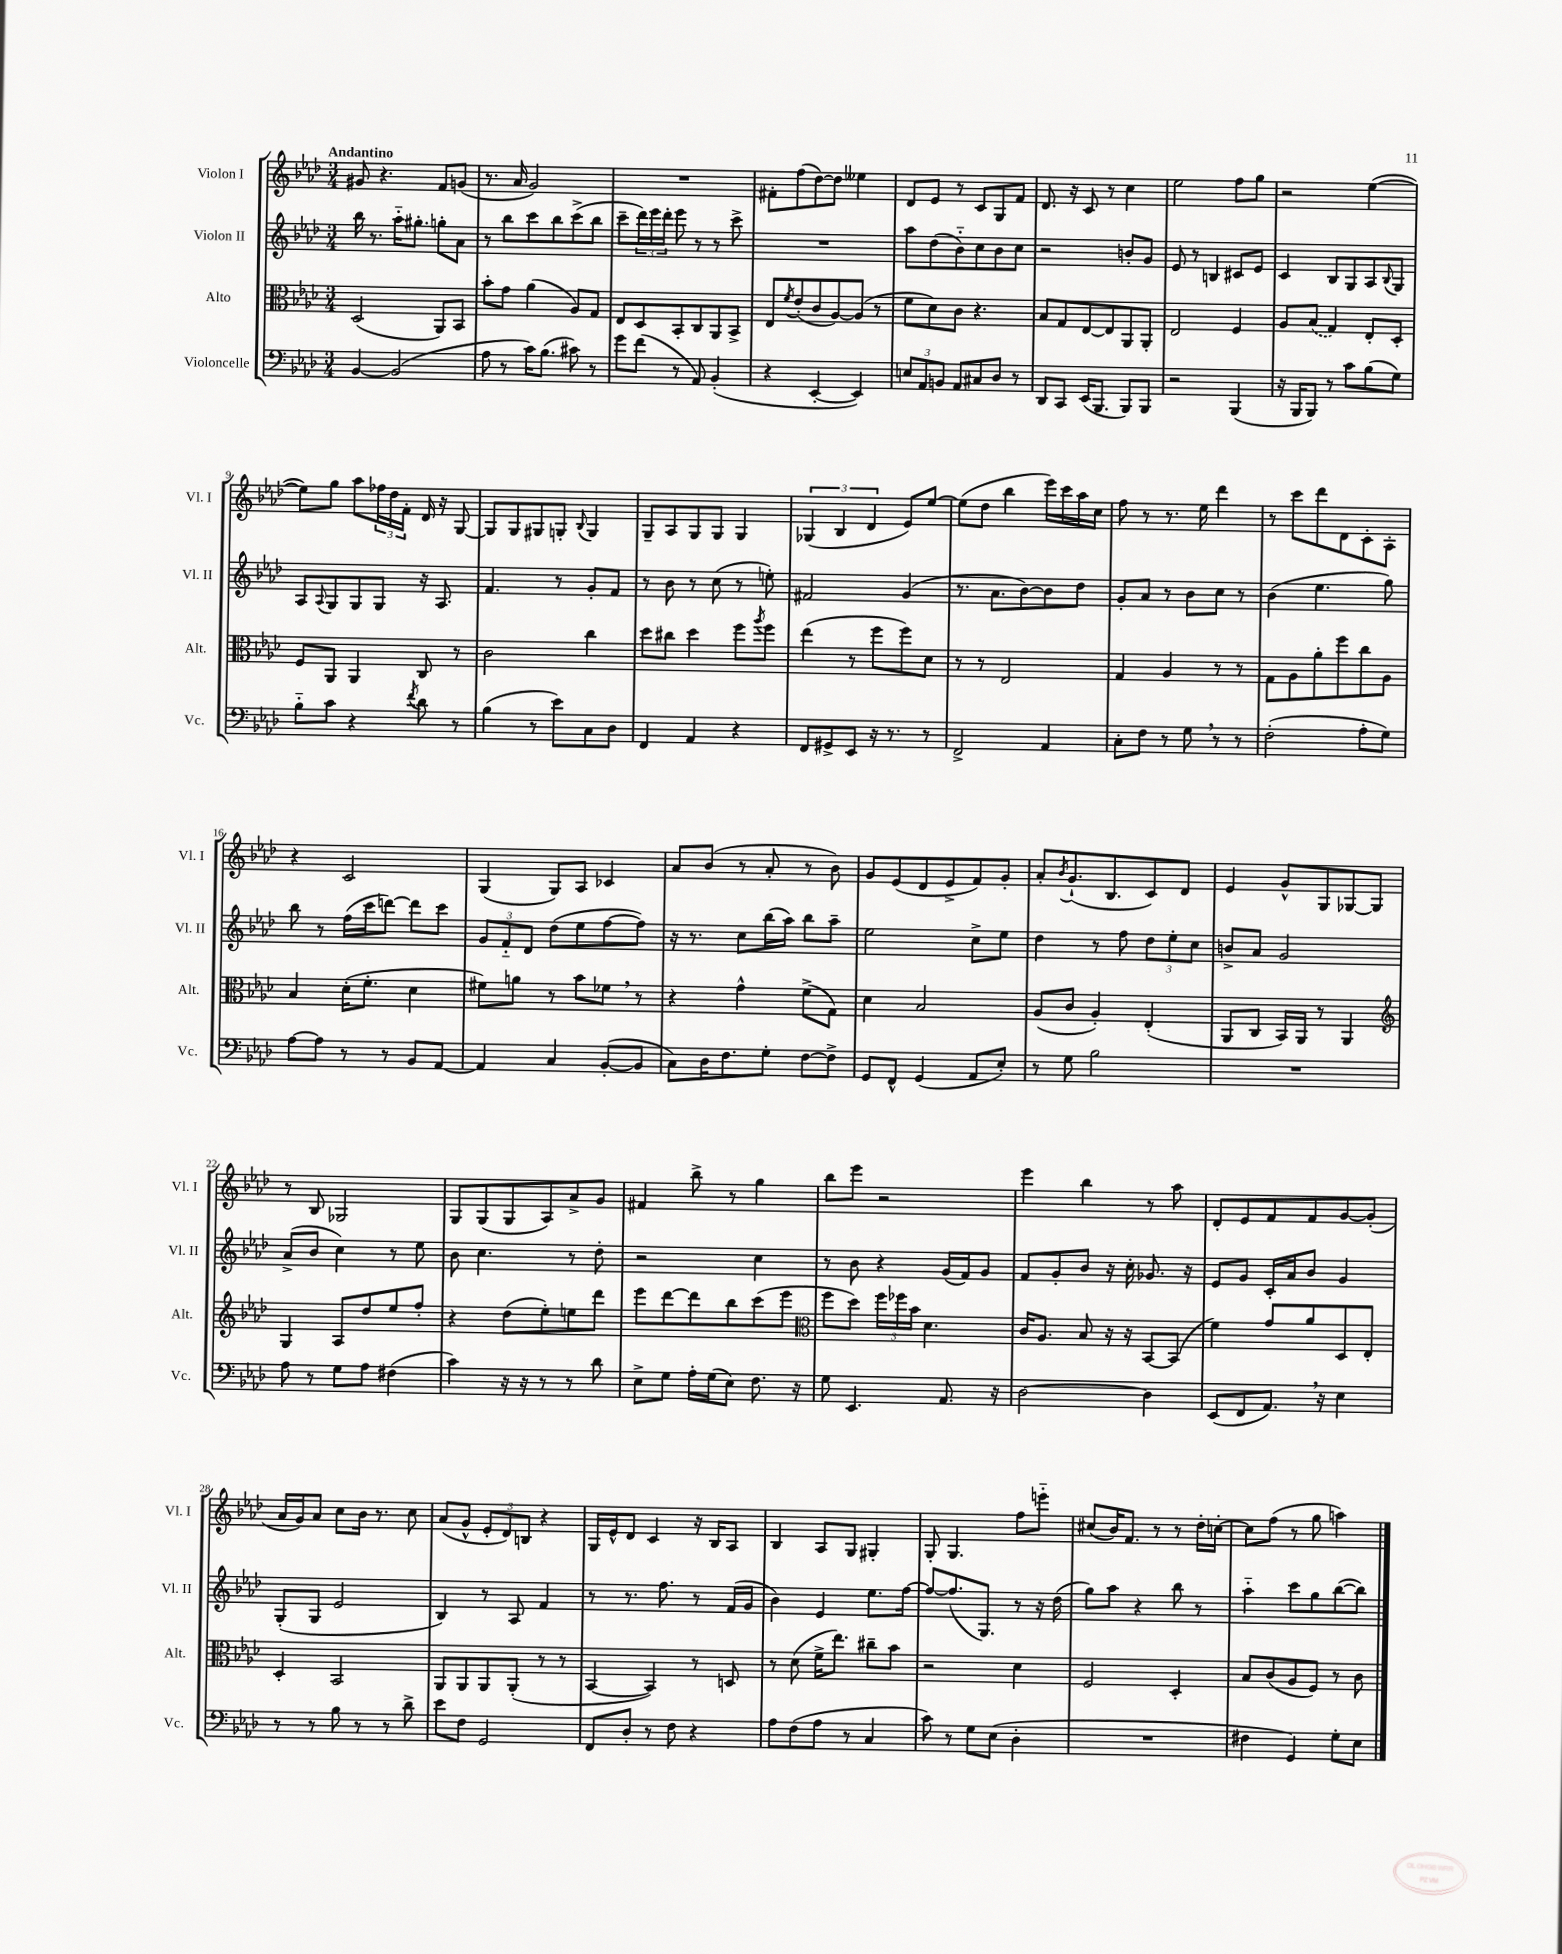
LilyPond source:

<<
\new StaffGroup <<
\new Staff = "s0" \with { instrumentName = "Violon I" shortInstrumentName = "Vl. I" } {
    \clef treble \key aes \major \numericTimeSignature \time 3/4 \tempo "Andantino"
    gis'8 r4. f'8 g'8( |
    r8. aes'16 g'2) |
    R2. |
    fis'8-. f''8( des''8~) des''8 eeses''4 |
    des'8 ees'8 r8 c'8 g8 f'8 |
    des'8. r16 c'8 r8 c''4 |
    ees''2 f''8 g''8 |
    r2 ees''4~( |
    ees''8) g''8 aes''8 \tuplet 3/2 { fes''16 des''16 f'16-. } des'16 r16 g8~ |
    g8 g8 gis8 g8-. \appoggiatura { bes8 } g4 |
    g8-- aes8 g8 g8 g4 |
    \tuplet 3/2 { ges4( bes4 des'4 } ees'8) ees''8~ |
    ees''8( des''8 bes''4 ees'''16) c'''16 aes''16 c''16 |
    f''8 r8 r8. ees''16 des'''4 |
    r8 c'''8 des'''8 des'8 c'8-. aes8-. |
    r4 c'2 |
    g4( g8) aes8 ces'4 |
    aes'8 bes'8( r8 aes'8-. r8 bes'8) |
    g'8 ees'8( des'8 ees'8-> f'8) g'8-. |
    aes'8-. \acciaccatura { bes'8 } g'8.-!( bes8. c'8) des'8 |
    ees'4 g'8-^ g8 ges8~ ges8 |
    r8 bes8 ges2 |
    g8 g8( g8 aes8) aes'8-> g'8 |
    fis'4 bes''8-> r8 g''4 |
    bes''8 ees'''8 r2 |
    ees'''4 bes''4 r8 aes''8 |
    des'8-. ees'8 f'8 f'8 g'8~ g'8-.( |
    aes'16 g'16) aes'8 c''8 bes'16 r8. c''8 |
    aes'8( g'8-^ \tuplet 3/2 { ees'8-. des'8) b8 } r4 |
    g16 ees'16-^ des'8 c'4 r16 bes16 aes8 |
    bes4 aes8 g8 gis4-. |
    g8-. g4. f''8 e'''8-_ |
    cis''8( bes'16) f'8. r8 r8 des''16-. c''16~-. |
    c''8 f''8( r8 g''8 a''4) \bar "|." |
}
\new Staff = "s1" \with { instrumentName = "Violon II" shortInstrumentName = "Vl. II" } {
    \clef treble \key aes \major \numericTimeSignature \time 3/4
    bes''16 r8. aes''16-_ gis''8.-. g''8-. aes'8 |
    r8 bes''8 c'''8 bes''8 c'''8->( bes''8 |
    c'''8-- \tuplet 3/2 { des'''16) ees'''16 des'''16-. } ees'''8 r8 r8 c'''8-> |
    R2. |
    aes''8 des''8( bes'8-_) c''8 bes'8 c''8 |
    r2 b'8-. g'8 |
    ees'8 r8 b4 cis'8 ees'8 |
    c'4 bes8 g8 aes8 \appoggiatura { bes8 } g8 |
    aes8 \appoggiatura { aes8 } g8 g8 g8 r16 aes8. |
    f'4. r8 g'8-. f'8 |
    r8 bes'8 r8 c''8( r8 e''8-.) |
    fis'2 g'4( |
    r8. aes'8. bes'8~) bes'8 des''8 |
    g'8-. aes'8 r8 bes'8 c''8 r8 |
    bes'4( ees''4. g''8) |
    bes''8 r8 f''16( c'''16 d'''8~) d'''8 c'''8 |
    \tuplet 3/2 { g'8 f'8-_ des'8 } des''8( ees''8 f''8~ f''8) |
    r16 r8. c''8 bes''16( aes''16) bes''8 aes''8-- |
    ees''2 c''8-> ees''8 |
    des''4 r8 f''8 \tuplet 3/2 { des''8 ees''8-. c''8 } |
    b'8-> aes'8 g'2 |
    aes'8->( bes'8 c''4) r8 ees''8 |
    bes'8 c''4. r8 des''8-. |
    r2 c''4 |
    r8 bes'8 r4 g'16( f'16) g'8 |
    f'8 g'8-. bes'8 r16 c''16-. ges'8. r16 |
    ees'8 g'8 c'16-. aes'16 bes'8 g'4 |
    g8-.( g8 ees'2 |
    bes4) r8 aes8 f'4 |
    r8 r8. f''8. r8 f'16( g'16 |
    bes'4) ees'4 ees''8. f''16~ |
    f''8~ f''8.( g8.) r8 r16 des''16( |
    g''8) aes''8 r4 bes''8 r8 |
    aes''4-_ c'''8 g''8 bes''8~( bes''8) \bar "|." |
}
\new Staff = "s2" \with { instrumentName = "Alto" shortInstrumentName = "Alt." } {
    \clef alto \key aes \major \numericTimeSignature \time 3/4
    des2( aes,8) bes,8 |
    bes'8-. g'8 aes'4( aes8) g8 |
    ees8 des8 bes,8-. c8 aes,8 bes,8-> |
    ees8 \acciaccatura { f'8 } ees'8-.( c'8 aes8~) aes8( r8 |
    f'8 des'8) c'8 r4. |
    bes8 g8 ees8~ ees8 aes,8 aes,8-. |
    ees2 f4 |
    aes8 \once \slurDashed bes8( g4) ees8-. des8-. |
    f8 aes,8 aes,4 c8 r8 |
    c'2 c''4 |
    des''8 cis''8 des''4 f''8 \acciaccatura { aes''8 } f''8 |
    ees''4( r8 f''8 f''8) des'8 |
    r8 r8 ees2 |
    g4 aes4 r8 r8 |
    g8 aes8 aes'8-. f''8 c''8 aes8 |
    bes4 des'16-.( f'8.-. des'4 |
    fis'8) a'8 r8 bes'8 fes'8 \breathe r8 |
    r4 g'4-^ f'8->( g8) |
    des'4 bes2 |
    aes8( c'8 aes4-.) ees4-.( |
    aes,8 c8 bes,16) aes,16 r8 aes,4 |
    \clef treble g4 aes8 des''8 ees''8 f''8-. |
    r4 des''8( ees''8-.) e''8 des'''8 |
    ees'''8 des'''8~ des'''8 bes''8 c'''8( ees'''8 |
    \clef alto f''8 des''8) \tuplet 3/2 { f''16 fes''16 bes'16 } des'4. |
    c'16 aes8. bes8 r16 r16 bes,8~ bes,8( |
    f'4) g'8 aes'8 des8 ees8-. |
    des4-. bes,2 |
    aes,8 aes,8 aes,8 aes,8-.( r8 r8 |
    bes,4~ bes,4) r8 d8 |
    r8 des'8( f'16-> ees''8.) cis''8-- bes'8 |
    r2 des'4 |
    f2 des4-. |
    bes8 c'8( aes8 f8) r8 c'8 \bar "|." |
}
\new Staff = "s3" \with { instrumentName = "Violoncelle" shortInstrumentName = "Vc." } {
    \clef bass \key aes \major \numericTimeSignature \time 3/4
    bes,4~ bes,2( |
    aes8 r8 c'16) bes8.( cis'8) r8 |
    g'8 f'8( r8 aes,8) bes,4-.( |
    r4 ees,4~-. ees,4) |
    \tuplet 3/2 { e8 aes,8 b,8 } aes,8 cis8 des8 r8 |
    des,8 c,8 ees,16( bes,,8. bes,,8) bes,,8 |
    r2 bes,,4( |
    r16 bes,,16 bes,,8) r8 c'8 bes8( g8) |
    bes8-_ c'8 r4 \acciaccatura { f'8 } des'8 r8 |
    bes4( r8 ees'8) c8 des8 |
    f,4 aes,4 r4 |
    f,8 gis,8-> ees,8 r16 r8. r8 |
    f,2-> aes,4 |
    c8-. f8 r8 g8 \breathe r8 r8 |
    f2-.( aes8-. g8) |
    aes8~ aes8 r8 r8 bes,8 aes,8~ |
    aes,4 c4 bes,8~-.( bes,8 |
    c8) des16 f8. g8-. f8~ f8-> |
    g,8 f,8-^ g,4( aes,8 ees8-.) |
    r8 g8 bes2 |
    R2. |
    aes8 r8 g8 aes8 fis4( |
    c'4) r16 r16 r8 r8 des'8 |
    ees8-> g8 aes16-. g16( ees8) f8. r16 |
    g8 ees,4. aes,8. r16 |
    des2~ des4 |
    ees,8( f,8 aes,8.) \breathe r16 ees4 |
    r8 r8 bes8 r8 r8 des'8-> |
    ees'8 f8 g,2 |
    f,8 des8-. r8 f8 r4 |
    aes8 f8( aes8 r8 c4 |
    c'8) r8 g8 ees8( des4-. |
    R2. |
    fis4 g,4) g8-. ees8 \bar "|." |
}
>>
>>
